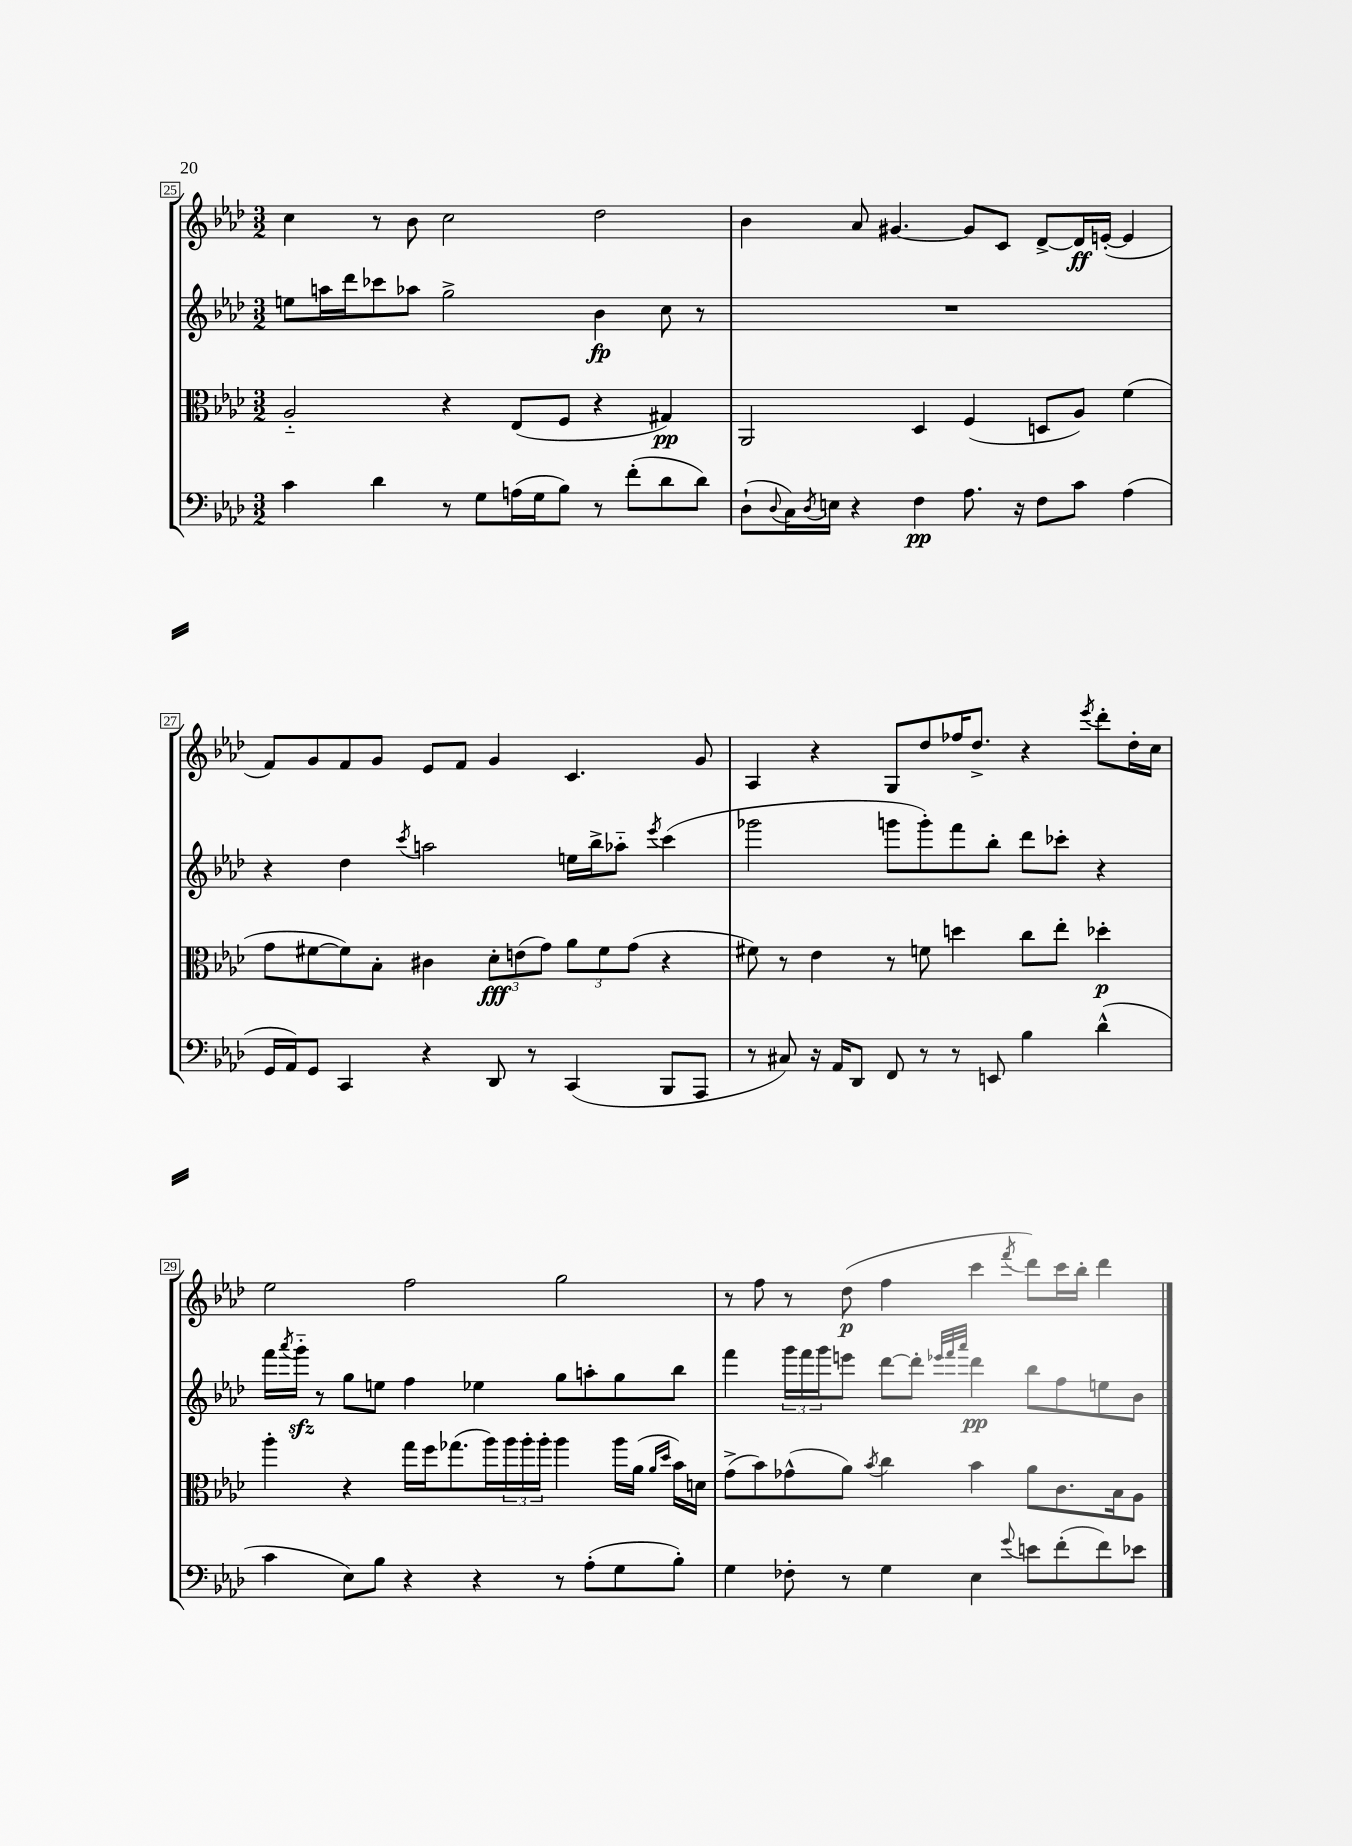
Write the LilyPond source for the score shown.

<<
\new StaffGroup <<
\new Staff = "s0" {
    \clef treble \key aes \major \numericTimeSignature \time 3/2
    c''4 r8 bes'8 c''2 des''2 |
    bes'4 aes'8 gis'4.~ gis'8 c'8 des'8~-> des'16\ff e'16~-.( e'4 |
    f'8) g'8 f'8 g'8 ees'8 f'8 g'4 c'4. g'8 |
    aes4 r4 g8 des''8 fes''16 des''8.-> r4 \acciaccatura { ees'''8 } des'''8-. des''16-. c''16 |
    ees''2 f''2 g''2 |
    r8 f''8 r8 des''8\p( f''4 c'''4 \acciaccatura { f'''8 } des'''8) c'''16 bes''16-. des'''4 \bar "|." |
}
\new Staff = "s1" {
    \clef treble \key aes \major \numericTimeSignature \time 3/2
    e''8 a''16 des'''16 ces'''8 aes''8 g''2-> bes'4\fp c''8 r8 |
    R1. |
    r4 des''4 \acciaccatura { c'''8 } a''2 e''16 bes''16-> aes''8-_ \acciaccatura { ees'''8 } c'''4( |
    ges'''2 g'''8 g'''8-.) f'''8 bes''8-. des'''8 ces'''8-. r4 |
    f'''16 \acciaccatura { aes'''8 } g'''16-_\sfz r8 g''8 e''8 f''4 ees''4 g''8 a''8-. g''8 bes''8 |
    f'''4 \tuplet 3/2 { g'''16 f'''16 g'''16 } e'''8 des'''8~ des'''8-. \grace { ees'''32 f'''32 aes'''32 } des'''4\pp bes''8 f''8 e''8 bes'8 \bar "|." |
}
\new Staff = "s2" {
    \clef alto \key aes \major \numericTimeSignature \time 3/2
    aes2-_ r4 ees8( f8 r4 gis4\pp) |
    aes,2 des4 f4( d8 aes8) f'4( |
    g'8 fis'8~ fis'8) bes8-. cis'4 \tuplet 3/2 { des'8-.\fff e'8( g'8) } \tuplet 3/2 { aes'8 fis'8 g'8( } r4 |
    fis'8) r8 ees'4 r8 f'8 d''4 c''8 ees''8-. des''4-.\p |
    aes''4-. r4 g''16 f''16 ges''8.( aes''16) \tuplet 3/2 { aes''16 aes''16-. aes''16-. } aes''4 aes''16 aes'16( \grace { aes'16 des''16 } bes'16) d'16 |
    g'8->( bes'8) ges'8-^( aes'8) \acciaccatura { bes'8 } c''4 bes'4 aes'8 c'8. bes16 aes8 \bar "|." |
}
\new Staff = "s3" {
    \clef bass \key aes \major \numericTimeSignature \time 3/2
    c'4 des'4 r8 g8 a16( g16 bes8) r8 f'8-.( des'8 des'8) |
    des8-!( \appoggiatura { des8 } c16) \acciaccatura { des8 } e16 r4 f4\pp aes8. r16 f8 c'8 aes4( |
    g,16 aes,16) g,8 c,4 r4 des,8 r8 c,4( bes,,8 aes,,8 |
    r8 cis8) r16 aes,16 des,8 f,8 r8 r8 e,8 bes4 des'4-^( |
    c'4 ees8) bes8 r4 r4 r8 aes8-.( g8 bes8-.) |
    g4 fes8-. r8 g4 ees4 \appoggiatura { g'8 } e'8 f'8-.( f'8) ees'8 \bar "|." |
}
>>
>>
\layout { \context { \Score currentBarNumber = #25 \override BarNumber.stencil = #(make-stencil-boxer 0.1 0.3 ly:text-interface::print) } }
